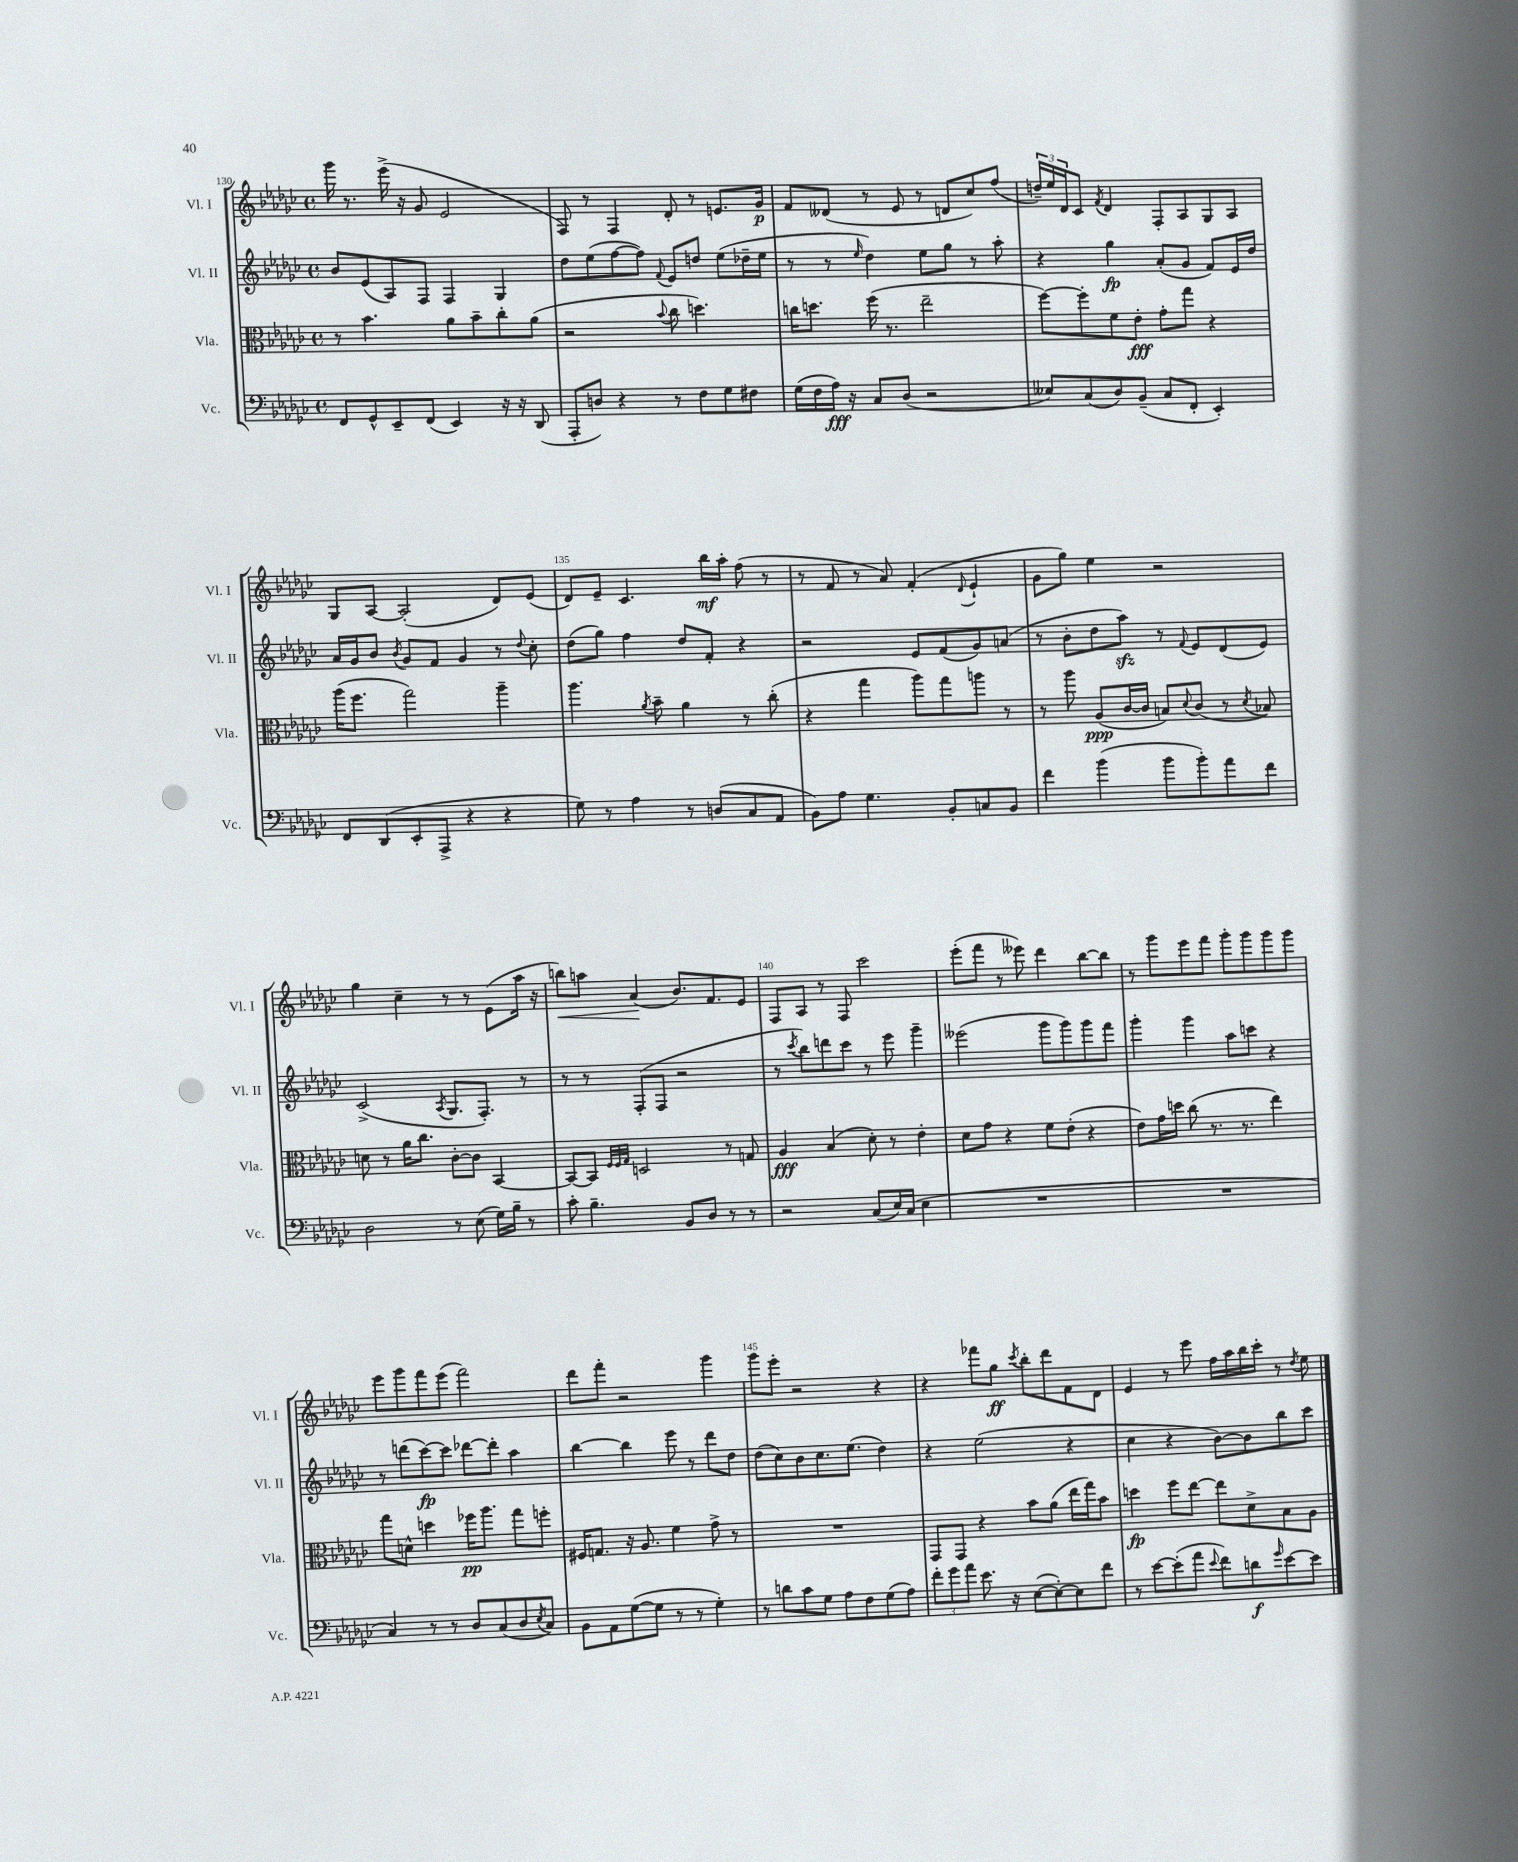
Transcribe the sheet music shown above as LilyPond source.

<<
\new StaffGroup <<
\new Staff = "s0" \with { instrumentName = "Vl. I" shortInstrumentName = "Vl. I" } {
    \clef treble \key ges \major \defaultTimeSignature \time 4/4
    ges'''16 r8. ees'''16->( r16 ges'8 ees'2 |
    f8) r8 f4 des'8-. r8 e'8. ges'16\p |
    f'8 deses'8( r8 ees'8 r8 d'8 ces''8) f''8( |
    \tuplet 3/2 { d''16--) ees''16 des'16 } ces'8 \acciaccatura { f'8 } des'4 f8-. aes8 ges8 aes8 |
    ges8 aes8~ aes2-.( des'8) ees'8( |
    des'8) ees'8-- ces'4. bes''16\mf aes''16-. f''8( r8 |
    r8 f'8 r8 aes'8) f'4-.( \appoggiatura { des'8 } ees'4-! |
    ges'8 ges''8) ees''4 r2 |
    ges''4 ces''4-- r8 r8 ees'8( aes''16 r16 |
    b''8\<) a''8 aes'4\!( bes'8.) f'8. ees'8 |
    f8 aes8 r8 f8 ces'''2 |
    ees'''8-.( f'''8 r8 eeses'''8) des'''4 bes''8~ bes''8 |
    r8 ges'''8 ees'''8 f'''8 ges'''8-. ges'''8 ges'''8 ges'''8 |
    ees'''8 ges'''8 f'''8 ees'''8( f'''2) |
    des'''8 f'''8-. r2 ges'''4 |
    ges'''8 ees'''8-. r2 r4 |
    r4 fes'''8 ges''8\ff \acciaccatura { ces'''8 } bes''8-. des'''8 f'8 des'8 |
    ees'4 r8 ees'''8 f''16 aes''16 bes''16 ces'''16-. r8 \acciaccatura { des''8 } ees''8 \bar "|." |
}
\new Staff = "s1" \with { instrumentName = "Vl. II" shortInstrumentName = "Vl. II" } {
    \clef treble \key ges \major \defaultTimeSignature \time 4/4
    bes'8 ees'8( aes8) f8 f4 ges4 |
    des''8 ees''8( f''8~ f''8) \appoggiatura { f'8 } ees'8 d''8 ees''8( des''16-- ees''16 |
    r8 r8 \grace { ees''16 } des''4) ees''8 ges''8 r8 aes''8-. |
    r4 ges''4\fp aes'8-.( ges'8 f'8) ees'16 des''16 |
    aes'16 ges'16 bes'8 \acciaccatura { bes'8 } ges'8 f'8 ges'4 r8 \appoggiatura { des''8 } ces''8-. |
    des''8( ges''8) f''4 des''8 f'8-. r4 |
    r2 ees'8 f'8( ges'8) a'8( |
    r8 bes'8-. des''8 aes''8\sfz) r8 \appoggiatura { f'8 } ees'8 des'8( ees'8) |
    ces'2->( \acciaccatura { aes8 } ges8. f8.-.) r8 |
    r8 r8 f8-.( f8 r2 |
    r8 \acciaccatura { ces'''8 } bes''8) d'''8 ces'''8 r8 ees'''8 ges'''4-- |
    eeses'''2( ges'''8 ges'''8) ges'''8 f'''8 |
    ges'''4-. ges'''4 aes''8 c'''8 r4 |
    r8 d'''8( ces'''8~\fp) ces'''8 des'''8~ des'''8-. aes''4 |
    bes''4~ bes''4 ees'''8 r8 des'''8 des''8 |
    des''8( ces''8) bes'8 ces''8. ees''8.( des''4) |
    r4 ees''2( r4 |
    ces''4 r4 bes'8~) bes'8 bes''8 ces'''8 \bar "|." |
}
\new Staff = "s2" \with { instrumentName = "Vla." shortInstrumentName = "Vla." } {
    \clef alto \key ges \major \defaultTimeSignature \time 4/4
    r8 bes'4. aes'8 bes'8-- ces''8-. aes'8( |
    r2 \appoggiatura { bes'8 } ces''8 d''4.) |
    c''16 d''8. f''16( r8. ees''2-- |
    f''8~) f''8-. f'8 ees'8-.\fff ges'8-. ges''8 r4 |
    aes''16( f''8. ges''2) aes''4-- |
    aes''4. \acciaccatura { aes'8 } bes'8-- aes'4 r8 ces''8-.( |
    r4 ges''4 aes''8) ges''8 a''8 r8 |
    r8 aes''8 aes8\ppp( ces'16~ ces'16 b8) \appoggiatura { des'8 } ces'8( r8 \acciaccatura { des'8 } bes8) |
    d'8 r8 aes'16 ces''8. ces'8~-. ces'8 bes,4~ |
    bes,8~ bes,8 \grace { f32 f32 ges32 } d2 r8 g8 |
    aes4\fff bes4( des'8-.) r8 ees'4-. |
    des'8 ges'8 r4 f'8 ees'8-.( r4 |
    ees'8) ges'16 d''16 ces''8( r8. r8. ees''4) |
    ges''8 d'8-^ d''4 fes''16\pp aes''8. ges''8 f''8-. |
    fis16 g8. r16 aes8. f'4 ges'8-> r8 |
    R1 |
    ges,8 ges,8 r4 bes'8 aes'8( ees''16 ges''16) bes'8 |
    d''4\fp f''8 ees''8~ ees''8 des'8-> bes8 aes8 \bar "|." |
}
\new Staff = "s3" \with { instrumentName = "Vc." shortInstrumentName = "Vc." } {
    \clef bass \key ges \major \defaultTimeSignature \time 4/4
    f,8 ges,8-^ ees,8-- f,8( ees,4) r16 r16 des,8( |
    aes,,8-. d8) r4 r8 f8 ges8 fis8 |
    ges16( f16 aes16\fff) r16 ces8 des8( r2 |
    eeses8) ces8( des8) bes,8--( ces8 f,8-. ees,4-.) |
    f,8 des,8( ees,8-. aes,,8-> r4 r4 |
    ges8) r8 aes4 r8 d8( ces8 aes,8 |
    bes,8) aes8 ges4. bes,8-. c8 bes,8 |
    f'4 bes'4( bes'8 bes'8-.) aes'8 f'8 |
    des2 r8 ees8( ges16) bes16-- r8 |
    ces'8-. bes4.-- bes,8 des8 r8 r8 |
    r2 ces8( ees16) ces16( ees4 |
    R1 |
    R1 |
    ces4) r8 r8 des8 ces8( des8 \acciaccatura { ees8 } ces8) |
    bes,8 aes,8 ges8~( ges8 r8 r8 ges4-.) |
    r8 d'8 ces'8 ges8 aes8 f8 ges8( aes8) |
    \tuplet 3/2 { f'8-. ges'8 aes'8 } ees'8. r16 ees8~( ees8~-.) ees8 f'8 |
    r8 ees'8~ ees'8-.( aes'8 \appoggiatura { ees'8 } f'8) d'8\f \grace { ges'16 } ees'8~ ees'8 \bar "|." |
}
>>
>>
\layout { \context { \Score currentBarNumber = #130 \override BarNumber.break-visibility = ##(#f #t #t) barNumberVisibility = #(every-nth-bar-number-visible 5) } }
